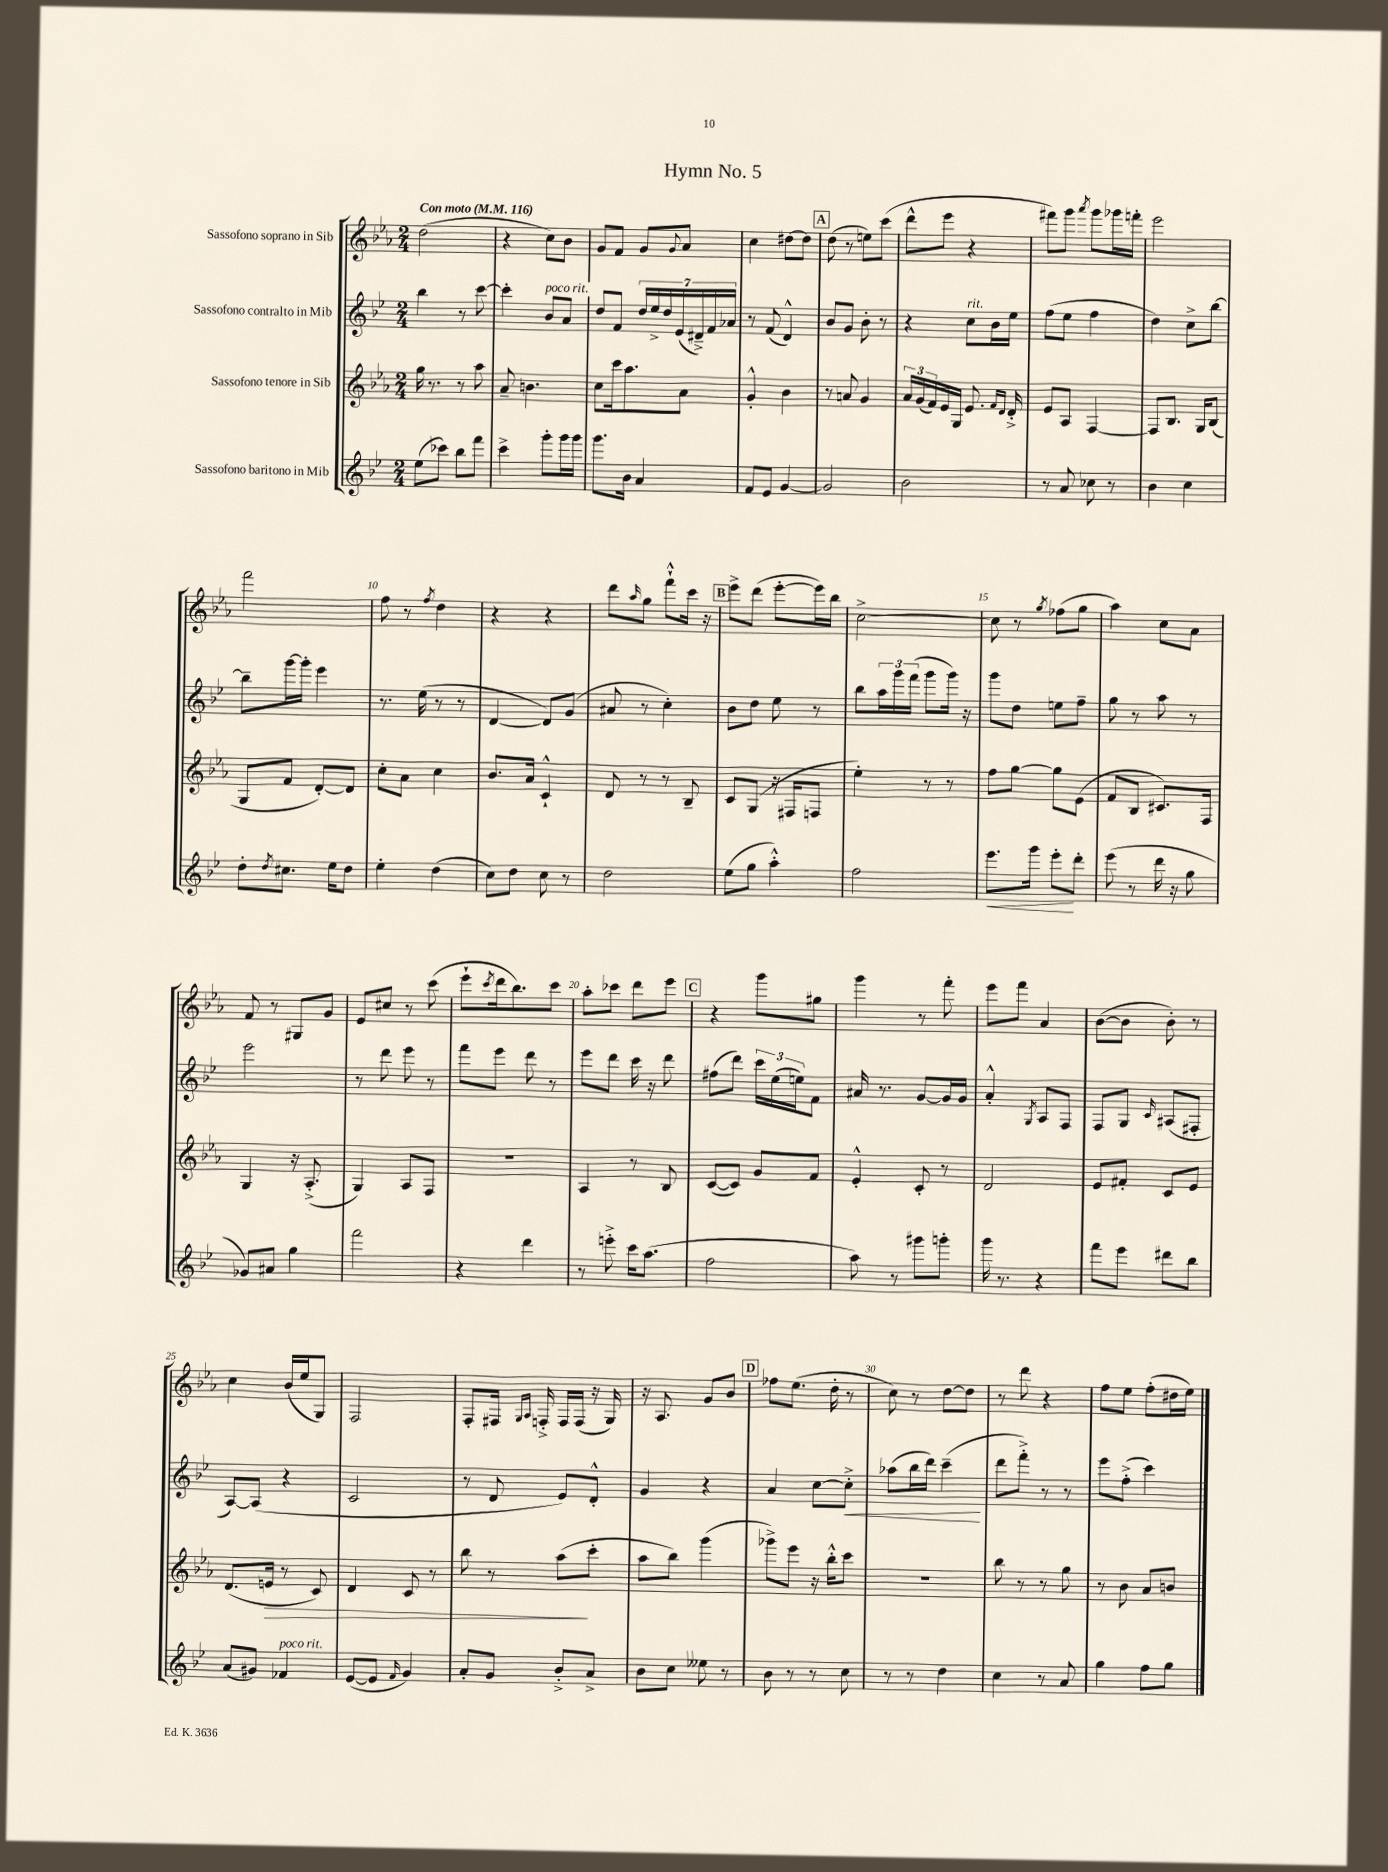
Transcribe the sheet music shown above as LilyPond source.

\header { title = "Hymn No. 5" }
<<
\new StaffGroup <<
\new Staff = "s0" \with { instrumentName = "Sassofono soprano in Sib" } {
    \clef treble \key ees \major \numericTimeSignature \time 2/4 \tempo "Con moto" 4 = 116
    d''2( |
    r4 c''8) bes'8 |
    g'8 f'8 g'8 \appoggiatura { g'8 } aes'8 |
    c''4 dis''8~ dis''8 |
    \mark \markup { \box "A" } d''8( r8 e''8) c'''8( |
    d'''8-^ ees'''8 r4 |
    fis'''8) g'''8 \acciaccatura { aes'''8 } g'''8 ges'''16 f'''16-. |
    ees'''2 |
    f'''2 |
    f''8 r8 \acciaccatura { f''8 } d''4 |
    r4 r4 |
    d'''8 \grace { aes''16 } g''8 f'''8-!-^ c'''16 r16 |
    \mark \markup { \box "B" } ees'''8-> d'''8( ees'''8~-. ees'''16) bes''16 |
    c''2~-> |
    c''8 r8 \acciaccatura { g''8 } fes''8( g''8 |
    aes''4) c''8 aes'8 |
    f'8 r8 gis8 g'8 |
    ees'8 cis''8 r8 c'''8( |
    ees'''8-! \acciaccatura { c'''8 } d'''16 bes''8.) c'''8 |
    aes''8-. ces'''8 d'''8 ees'''8 |
    \mark \markup { \box "C" } r4 g'''8 gis''8 |
    g'''4 r8 f'''8-. |
    ees'''8 f'''8 aes'4 |
    bes'8~( bes'8 bes'8-.) r8 |
    c''4 bes'16( ees''16 g8) |
    f2 |
    f8-. fis16 \grace { g16 aes16 } f16-.-> f16 f16( r16 g16) |
    r16 aes8. g'8 bes'8 |
    \mark \markup { \box "D" } fes''8 ees''8.( d''16-. r8 |
    c''8) r8 d''8~ d''8 |
    r8 d'''8 r4 |
    f''8 ees''8 f''8-.( dis''16 ees''16) \bar "|." |
}
\new Staff = "s1" \with { instrumentName = "Sassofono contralto in Mib" } {
    \clef treble \key bes \major \numericTimeSignature \time 2/4
    bes''4 r8 c'''8~ |
    c'''4-. bes'8^\markup { \italic "poco rit." } a'8 |
    d''8 f'8 \tuplet 7/4 { d''16 ees''16-> d''16 ees'16( dis'16--->) f'16 aes'16 } |
    r8 f'8( d'4-^) |
    \mark \markup { \box "A" } bes'8 g'8 bes'8-. r8 |
    r4 c''8^\markup { \italic "rit." } bes'16 ees''16 |
    f''8( ees''8 f''4 |
    d''4) c''8-> bes''8~ |
    bes''8-- g'''16~ g'''16-. ees'''4 |
    r8. ees''16( r8 r8 |
    d'4~ d'8) g'8( |
    ais'8 r8 c''4-.) |
    \mark \markup { \box "B" } bes'8 d''8 ees''8 r8 |
    bes''8 \tuplet 3/2 { a''16 g'''16 f'''16( } g'''8 g'''16) r16 |
    g'''8 d''8 e''8 f''8-- |
    g''8 r8 a''8 r8 |
    ees'''2 |
    r8 d'''8 ees'''8 r8 |
    f'''8 ees'''8 d'''8 r8 |
    ees'''8 d'''8 c'''16 r16 d'''8 |
    \mark \markup { \box "C" } fis''8( d'''8) \tuplet 3/2 { c'''16 ees''16( e''16) } f'8 |
    ais'16 r8. g'8~ g'16 g'16 |
    a'4-.-^ \acciaccatura { g8 } a8 f8 |
    f8 g8 \grace { c'16 } ais8( fis8-. |
    a8~) a8( r4 |
    c'2 |
    r8 d'8 ees'8) d'8-.-^ |
    g'4 r4 |
    \mark \markup { \box "D" } a'4 c''8~ c''8-.->\< |
    aes''8( bes''16 d'''16) c'''4--\!( |
    d'''8 f'''8-.->) r8 r8 |
    ees'''8 f''8-.->( c'''4) \bar "|." |
}
\new Staff = "s2" \with { instrumentName = "Sassofono tenore in Sib" } {
    \clef treble \key ees \major \numericTimeSignature \time 2/4
    g''16 r8. r8 aes''8 |
    aes'8-- b'4. |
    c''8 c'''16 aes''8. aes'8 |
    g'4-.-^ bes'4 |
    \mark \markup { \box "A" } r8 a'8 g'4 |
    \tuplet 3/2 { aes'16 g'16( f'16) } ees'16 g16 ees'8. \grace { f'16 d'16 } d'16-.-> |
    ees'8 aes8 f4~ |
    f8 bes8. g16 bes8( |
    g8 f'8 d'8~-.) d'8 |
    c''8-. aes'8 c''4 |
    bes'8. aes'16 c'4-!-^ |
    d'8 r8 r8 bes8-- |
    \mark \markup { \box "B" } c'8 g8( r16 fis16 f8 |
    ees''4-.) r8 r8 |
    f''8 g''8~ g''8 ees'8( |
    f'8 bes8 cis'8.) f16 |
    g4 r16 aes8.-.->( |
    g4) aes8 f8 |
    r2 |
    aes4 r8 bes8 |
    \mark \markup { \box "C" } c'8~( c'8) g'8 f'8 |
    ees'4-.-^ c'8-. r8 |
    d'2 |
    ees'8 fis'8-. c'8 ees'8 |
    d'8.( e'16\> r8 c'8) |
    d'4 c'8 r8 |
    bes''8 r8 aes''8\!( c'''8-. |
    aes''8 bes''8) g'''4( |
    \mark \markup { \box "D" } ges'''8->) ees'''8 r16 bes''16-.-^ c'''8 |
    r2 |
    bes''8 r8 r8 g''8 |
    r8 bes'8 aes'8 b'8 \bar "|." |
}
\new Staff = "s3" \with { instrumentName = "Sassofono baritono in Mib" } {
    \clef treble \key bes \major \numericTimeSignature \time 2/4
    ees''8( ces'''8) bes''8 f'''8 |
    c'''4-> g'''8-. g'''16 g'''16 |
    g'''8. bes'16 a'4 |
    f'8 ees'8 g'4~ |
    \mark \markup { \box "A" } g'2 |
    bes'2 |
    r8 a'8 ces''8 r8 |
    bes'4 c''4 |
    d''8-. \acciaccatura { d''8 } cis''8. ees''16 d''8 |
    ees''4-. d''4( |
    c''8) d''8 c''8 r8 |
    d''2 |
    \mark \markup { \box "B" } ees''8( g''8 a''4-.-^) |
    f''2 |
    ees'''8.\< g'''16 ees'''8-.\! d'''8-. |
    ees'''8( r8 d'''16 r16 g''8 |
    ges'8) ais'8 g''4 |
    f'''2 |
    r4 d'''4 |
    r8 e'''8-.-> c'''16 a''8.( |
    \mark \markup { \box "C" } f''2 |
    a''8) r8 gis'''8 g'''8-. |
    g'''16 r8. r4 |
    f'''8 ees'''8 dis'''8 bes''8 |
    a'8( gis'8) fes'4^\markup { \italic "poco rit." } |
    ees'8~( ees'8 \grace { f'16 } g'4) |
    a'8-. g'8 bes'8-.-> a'8-> |
    bes'8 c''8 eeses''8 r8 |
    \mark \markup { \box "D" } bes'8 r8 r8 c''8 |
    r8 r8 d''4 |
    c''4 r8 a'8 |
    g''4 f''8 g''8 \bar "|." |
}
>>
>>
\layout { \context { \Score \override BarNumber.break-visibility = ##(#f #t #t) barNumberVisibility = #(every-nth-bar-number-visible 5) } }
